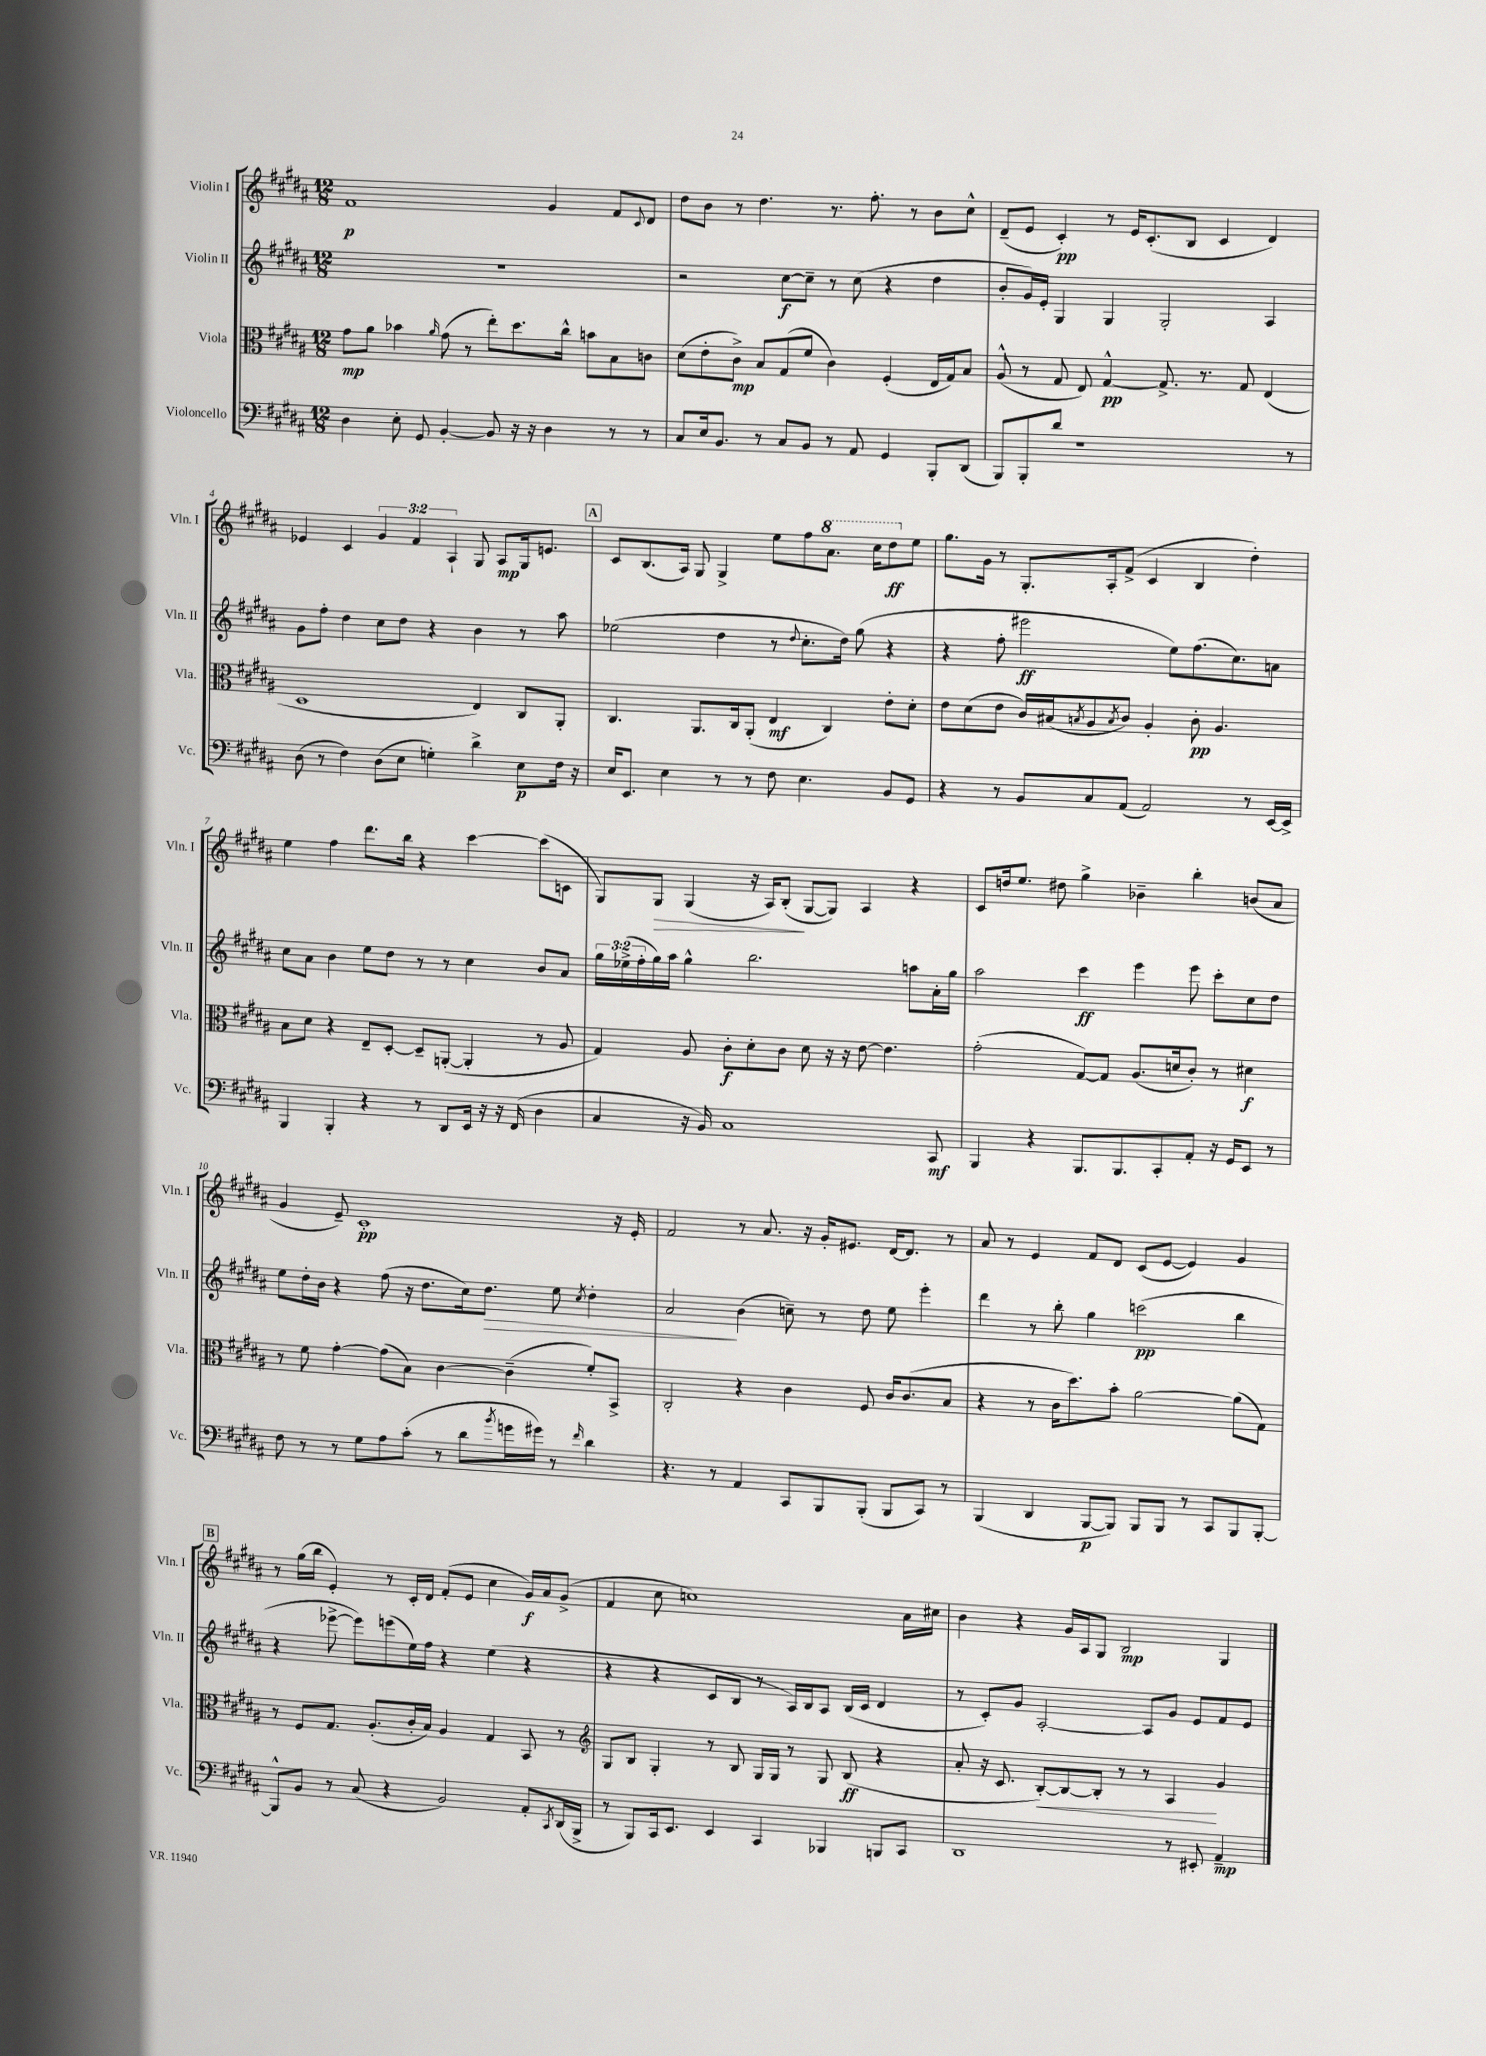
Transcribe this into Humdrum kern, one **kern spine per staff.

**kern	**dynam	**kern	**dynam	**kern	**dynam	**kern	**dynam
*part4	*part4	*part3	*part3	*part2	*part2	*part1	*part1
*staff4	*staff4	*staff3	*staff3	*staff2	*staff2	*staff1	*staff1
*I"Violoncello	*	*I"Viola	*	*I"Violin II	*	*I"Violin I	*
*I'Vc.	*	*I'Vla.	*	*I'Vln. II	*	*I'Vln. I	*
*clefF4	*	*clefC3	*	*clefG2	*	*clefG2	*
*k[f#c#g#d#a#]	*	*k[f#c#g#d#a#]	*	*k[f#c#g#d#a#]	*	*k[f#c#g#d#a#]	*
*M12/8	*	*M12/8	*	*M12/8	*	*M12/8	*
=1	=1	=1	=1	=1	=1	=1	=1
4D#\	.	8g#\L	mp	1.r	.	1f#	p
.	.	8a#\J	.	.	.	.	.
8E'\	.	4b-X\	.	.	.	.	.
8GG#/	.	.	.	.	.	.	.
.	.	16qqa#/	.	.	.	.	.
[4BB'/	.	(8g#\	.	.	.	.	.
.	.	8r	.	.	.	.	.
8BB/]	.	8ee'\L)	.	.	.	.	.
16r	.	8.dd#\	.	.	.	.	.
16r	.	.	.	.	.	.	.
4D#\	.	.	.	.	.	4g#/	.
.	.	16cc#^^\Jk	.	.	.	.	.
.	.	8bn\L	.	.	.	.	.
8r	.	8B\	.	.	.	8f#/L	.
.	.	.	.	.	.	8qqc#/	.
8r	.	8cn\J	.	.	.	8d#/J	.
=2	=2	=2	=2	=2	=2	=2	=2
8C#/L	.	(8d#\L	.	2r	.	8dd#\L	.
16E/k	.	8e'\	.	.	.	8b\J	.
8.BB/J	.	.	.	.	.	.	.
.	.	8c#^\J)	mp	.	.	8r	.
8r	.	8B/L	.	.	.	4.dd#\	.
8C#/L	.	(8G#/	.	[8cc#\L	f	.	.
8BB/J	.	8f#/J	.	8cc#~\J]	.	.	.
8r	.	4c#\)	.	8r	.	8.r	.
8AA#/	.	.	.	(8cc#\	.	.	.
.	.	.	.	.	.	8.ff#'\	.
4GG#/	.	(4F#'/	.	4r	.	.	.
.	.	.	.	.	.	8r	.
8BBB'/L	.	16E/LL	.	4dd#\	.	8b\L	.
.	.	16G#/J)	.	.	.	.	.
(8DD#/J	.	8B/J	.	.	.	8cc#^^\J	.
=3	=3	=3	=3	=3	=3	=3	=3
8BBB/L)	.	(8A#^^/	.	8b'/L	.	(8d#~/L	.
8BBB'/	.	8r	.	16g#/L)	.	8e/J	.
.	.	.	.	16e'/JJ	.	.	.
8d#/J	.	8G#/	.	4G#/	.	4c#'/)	pp
1r	.	8E/)	.	.	.	.	.
.	.	[4G#^^/	pp	4G#/	.	8r	.
.	.	.	.	.	.	16e/KL	.
.	.	.	.	.	.	(8.c#'/	.
.	.	8.G#^/]	.	2G#'/	.	.	.
.	.	.	.	.	.	8B/J	.
.	.	8.r	.	.	.	.	.
.	.	.	.	.	.	4c#/	.
.	.	8G#/	.	.	.	.	.
.	.	(4E/	.	4A#/	.	4d#/)	.
8r	.	.	.	.	.	.	.
!!LO:LB:g=z
=4	=4	=4	=4	=4	=4	=4	=4
(8D#\	.	1D#	.	8g#\L	.	4e-X/	.
8r	.	.	.	8ff#'\J	.	.	.
4F#\)	.	.	.	4dd#\	.	4c#/	.
(8D#\L	.	.	.	8cc#\L	.	6g#/	.
8E\J	.	.	.	8dd#\J	.	.	.
.	.	.	.	.	.	6f#/	.
4Gn'\)	.	.	.	4r	.	.	.
.	.	.	.	.	.	6A#`/	.
4d#^\	.	4E/)	.	4b\	.	8G#/	.
.	.	.	.	.	.	8A#/L	mp
8E\L	p	8C#/L	.	8r	.	16G#/k	.
.	.	.	.	.	.	8.en/J	.
16F#\Jk	.	8AA#'/J	.	8aa#\	.	.	.
16r	.	.	.	.	.	.	.
!!LO:REH:place=s1:t=A
=5	=5	=5	=5	=5	=5	=5	=5
16E/KL	.	4.C#/	.	(2ee-X\	.	8c#/L	.
8.EE/J	.	.	.	.	.	.	.
.	.	.	.	.	.	(8.B/	.
4E\	.	.	.	.	.	.	.
.	.	.	.	.	.	16A#/Jk)	.
.	.	8.AA#/L	.	.	.	8G#/	.
8r	.	.	.	4dd#\	.	4G#^/	.
.	.	16C#/k	.	.	.	.	.
8r	.	(8AA#'/J	.	.	.	.	.
8F#\	.	4E/	mf	8r	.	8ee\L	.
.	.	.	.	8qqdd#/	.	.	.
4.E\	.	.	.	8.cc#'\L	.	8ff#\	.
*	*	*	*	*	*	*8va	*
.	.	4C#/)	.	.	.	8.aa#\J	.
.	.	.	.	16dd#\Jk)	.	.	.
.	.	.	.	(8gg#\	.	.	.
.	.	.	.	.	.	16ccc#\KL	.
8BB/L	.	8e'\L	.	4r	.	8ddd#\	ff
*	*	*	*	*	*	*X8va	*
8GG#/J	.	8d#'\J	.	.	.	8ee\J	.
=6	=6	=6	=6	=6	=6	=6	=6
4r	.	8e\L	.	4r	.	8.gg#\L	.
.	.	(8d#\	.	.	.	.	.
.	.	.	.	.	.	16g#\Jk	.
8r	.	8e\J	.	8ff#'\	.	8r	.
8BB/L	.	16c#/LL)	.	2eee#X\	ff	8.G#'/L	.
.	.	(16B#X/J	.	.	.	.	.
.	.	8qBn/	.	.	.	.	.
8C#/	.	8A#/	.	.	.	.	.
.	.	.	.	.	.	16A#'/k	.
.	.	8qB/	.	.	.	.	.
(8AA#/J	.	8c#/J)	.	.	.	(8f#^/J	.
2AA#/)	.	4A#'/	.	.	.	4c#/	.
.	.	.	.	8ee\L)	.	.	.
.	.	8c#'\	pp	(8.ff#\	.	4B/	.
.	.	4.A#/	.	.	.	.	.
.	.	.	.	8.cc#\)	.	.	.
8r	.	.	.	.	.	4dd#'\)	.
[16EE/LL	.	.	.	8an\J	.	.	.
16EE^/JJ]	.	.	.	.	.	.	.
!!LO:LB:g=z
=7	=7	=7	=7	=7	=7	=7	=7
4BBB/	.	8B\L	.	8cc#\L	.	4ee\	.
.	.	8d#\J	.	8a#\J	.	.	.
4BBB'/	.	4r	.	4b\	.	4ff#\	.
4r	.	8E~/L	.	8ee\L	.	8.ddd#\L	.
.	.	[8D#'/J	.	8dd#\J	.	.	.
.	.	.	.	.	.	16bb\Jk	.
8r	.	8D#~/L]	.	8r	.	4r	.
8DD#/L	.	([8AAn'/J	.	8r	.	.	.
16EE/Jk	.	4AA'/]	.	4cc#\	.	[4ccc#\	.
16r	.	.	.	.	.	.	.
16r	.	.	.	.	.	.	.
(16FF#/	.	.	.	.	.	.	.
4D#\	.	8r	.	8b/L	.	(8ccc#\L]	.
.	.	8A#/	.	8a#/J	.	8cn\J	.
=8	=8	=8	=8	=8	=8	=8	=8
4C#/	.	4G#/)	.	24gg#\LL	.	8G#/L)	.
.	.	.	.	(24ee-X^\	.	.	.
.	.	.	.	24ff#'\	.	.	.
!	!	!	!	!	!	!	!LO:HP:b
.	.	.	.	16gg#\)	.	8G#/J	>
.	.	.	.	16aa#\JJ	.	.	.
16r	.	8A#/	.	4gg#^^\	.	(4G#/	.
16BB/)	.	.	.	.	.	.	.
1C#	.	8c#'\L	f	.	.	.	.
.	.	8d#'\	.	2.bb\	.	16r	.
.	.	.	.	.	.	16A#/KL)	.
.	.	8c#\J	.	.	.	(8B'/J	.
.	.	8d#\	.	.	.	[8G#/L	]
.	.	16r	.	.	.	8G#/J])	.
.	.	16r	.	.	.	.	.
.	.	[8e\	.	.	.	4A#/	.
.	.	4.e\]	.	.	.	.	.
.	.	.	.	8aan\L	.	4r	.
8CC#/	mf	.	.	16a#'\L	.	.	.
.	.	.	.	16gg#\JJ	.	.	.
=9	=9	=9	=9	=9	=9	=9	=9
4BBB/	.	(2g#'\	.	2aa#\	.	8c#/L	.
.	.	.	.	.	.	16ddn/k	.
.	.	.	.	.	.	8.ee/J	.
4r	.	.	.	.	.	.	.
.	.	.	.	.	.	8dd#X\	.
8.BBB/L	.	[8G#/L)	.	4ccc#\	ff	4gg#^\	.
.	.	8G#/J]	.	.	.	.	.
8.BBB/	.	.	.	.	.	.	.
.	.	(8.A#/L	.	4eee\	.	4b-X~\	.
8CC#'/	.	.	.	.	.	.	.
.	.	16dn/k	.	.	.	.	.
8AA#'/J	.	8c#'/J)	.	8eee\	.	4bb'\	.
16r	.	8r	.	8ccc#'\L	.	.	.
16GG#/KL	.	.	.	.	.	.	.
8EE/J	.	4d#X\	f	8cc#\	.	(8bn/L	.
8r	.	.	.	8dd#\J	.	8a#/J	.
!!LO:LB:g=z
=10	=10	=10	=10	=10	=10	=10	=10
8F#\	.	8r	.	8ee\L	.	4g#/	.
8r	.	8f#\	.	16dd#'\L	.	.	.
.	.	.	.	16b\JJ	.	.	.
8r	.	[4g#'\	.	4r	.	8e~/)	.
8G#\L	.	.	.	.	.	1c#'	pp
8A#\	.	(8g#\L]	.	(8ff#\	.	.	.
(8c#'\J	.	8B\J)	.	16r	.	.	.
.	.	.	.	8.dd#\L	.	.	.
8r	.	[4c#\	.	.	.	.	.
8d#\L	.	.	.	16cc#\k)	.	.	.
!	!	!	!	!	!LO:HP:b	!	!
.	.	.	.	8.dd#\J	>	.	.
8qb/	.	.	.	.	.	.	.
16gn\L	.	(4c#~\]	.	.	.	.	.
16g#X\JJ)	.	.	.	.	.	.	.
8r	.	.	.	8ee\	.	.	.
16qqf#/	.	.	.	8qcc#/	.	.	.
4d#\	.	8f#'/L)	.	4dd#'\	.	.	.
.	.	8BB^/J	.	.	.	16r	.
.	.	.	.	.	.	16e'/	.
=11	=11	=11	=11	=11	=11	=11	=11
4.r	.	2C#'/	.	2a#/	.	2f#/	.
8r	.	.	.	.	.	.	.
4AA#/	.	4r	.	(4b\	]	8r	.
.	.	.	.	.	.	8.a#/	.
8CC#/L	.	4c#\	.	8ccn~\)	.	.	.
.	.	.	.	.	.	16r	.
8BBB/	.	.	.	8r	.	16g#'/KL	.
.	.	.	.	.	.	8.e#X/J	.
(8BBB'/J	.	8F#/	.	8dd#\	.	.	.
8BBB/L	.	16c#/KL	.	8ee\	.	[16d#/KL	.
.	.	(8.c#/	.	.	.	8.d#/J]	.
8CC#/J)	.	.	.	4eee'\	.	.	.
8r	.	8B/J	.	.	.	8r	.
=12	=12	=12	=12	=12	=12	=12	=12
(4BBB/	.	4r	.	4ddd#\	.	8a#/	.
.	.	.	.	.	.	8r	.
4DD#/	.	8r	.	8r	.	4e/	.
.	.	16c#\KL	.	8bb'\	.	.	.
.	.	8.dd#\)	.	.	.	.	.
[8BBB/L	p	.	.	4gg#\	.	8f#/L	.
8BBB/J])	.	8b'\J	.	.	.	8d#/J	.
8BBB/L	.	[2a#\	.	(2cccn\	pp	(8c#/L	.
8BBB/J	.	.	.	.	.	[8e/J	.
8r	.	.	.	.	.	4e/])	.
8CC#/L	.	.	.	.	.	.	.
8BBB/	.	(8a#\L]	.	4bb\	.	4g#/	.
[8BBB'/J	.	8G#\J)	.	.	.	.	.
!!LO:LB:g=z
!!LO:REH:place=s1:t=B
=13	=13	=13	=13	=13	=13	=13	=13
8BBB^^/L]	.	8r	.	4r	.	8r	.
8BB/J	.	8F#/L	.	.	.	(16gg#\LL	.
.	.	.	.	.	.	16bb\JJ	.
8r	.	8.G#/J	.	[8eee-X^\	.	4e'/)	.
(8C#/	.	.	.	8eee-\L])	.	.	.
.	.	(8.A#'/L	.	.	.	.	.
4r	.	.	.	(8eeen\	.	8r	.
.	.	16c#'/L	.	16ee\L)	.	16c#'/LL	.
.	.	16B/JJ)	.	16ff#\JJ	.	16d#/JJ	.
2BB/)	.	4A#/	.	4r	.	(8f#'/L	.
.	.	.	.	.	.	8e/J	.
.	.	4G#/	.	(4ee\	.	4cc#\	.
8AA#'/L	.	8BB/	.	4r	.	16g#/LL)	f
.	.	.	.	.	.	16a#/J	.
8qCC#/	.	.	.	.	.	.	.
(16DD#/L	.	8r	.	.	.	(8g#^/J	.
16BBB^/JJ	.	.	.	.	.	.	.
=14	=14	=14	=14	=14	=14	=14	=14
*	*	*clefG2	*	*	*	*	*
8r	.	8G#/L	.	4r	.	4f#/	.
8BBB/L)	.	8B/J	.	.	.	.	.
16CC#/k	.	4G#'/	.	4r	.	8cc#\	.
8.EE/J	.	.	.	.	.	.	.
.	.	.	.	.	.	1ccn)	.
4EE/	.	8r	.	8c#/L	.	.	.
.	.	8B/	.	8B/J	.	.	.
4CC#/	.	16G#/LL	.	8r	.	.	.
.	.	16G#/JJ	.	.	.	.	.
.	.	8r	.	16A#/LL)	.	.	.
.	.	.	.	16B/J	.	.	.
4BBB-X/	.	8G#/	.	8A#/J	.	.	.
.	.	(8B/	ff	(16B/LL	.	.	.
.	.	.	.	16c#/JJ	.	.	.
8BBBn/L	.	4r	.	4d#/	.	.	.
8CC#/J	.	.	.	.	.	16a#\LL	.
.	.	.	.	.	.	16cc#X\JJ	.
=15	=15	=15	=15	=15	=15	=15	=15
1DD#	.	8a#'/	.	8r	.	4b\	.
.	.	16r	.	8c#'/L)	.	.	.
.	.	8.c#/	.	.	.	.	.
.	.	.	.	8g#/J	.	4r	.
!	!	!	!LO:HP:b	!	!	!	!
.	.	[8B'/L)	<	[2A#'/	.	.	.
.	.	8B/_	.	.	.	16g#/LL	.
.	.	.	.	.	.	16A#/J	.
.	.	8B'/J]	.	.	.	8G#/J	.
.	.	8r	.	.	.	2B/	mp
.	.	8r	.	8A#/L]	.	.	.
8r	.	4A#/	.	8g#/J	.	.	.
8EE#X'/	.	.	.	8e/L	.	.	.
4AA#~/	mp	4g#/	[	8f#/	.	4G#/	.
.	.	.	.	8e/J	.	.	.
==	==	==	==	==	==	==	==
*-	*-	*-	*-	*-	*-	*-	*-
